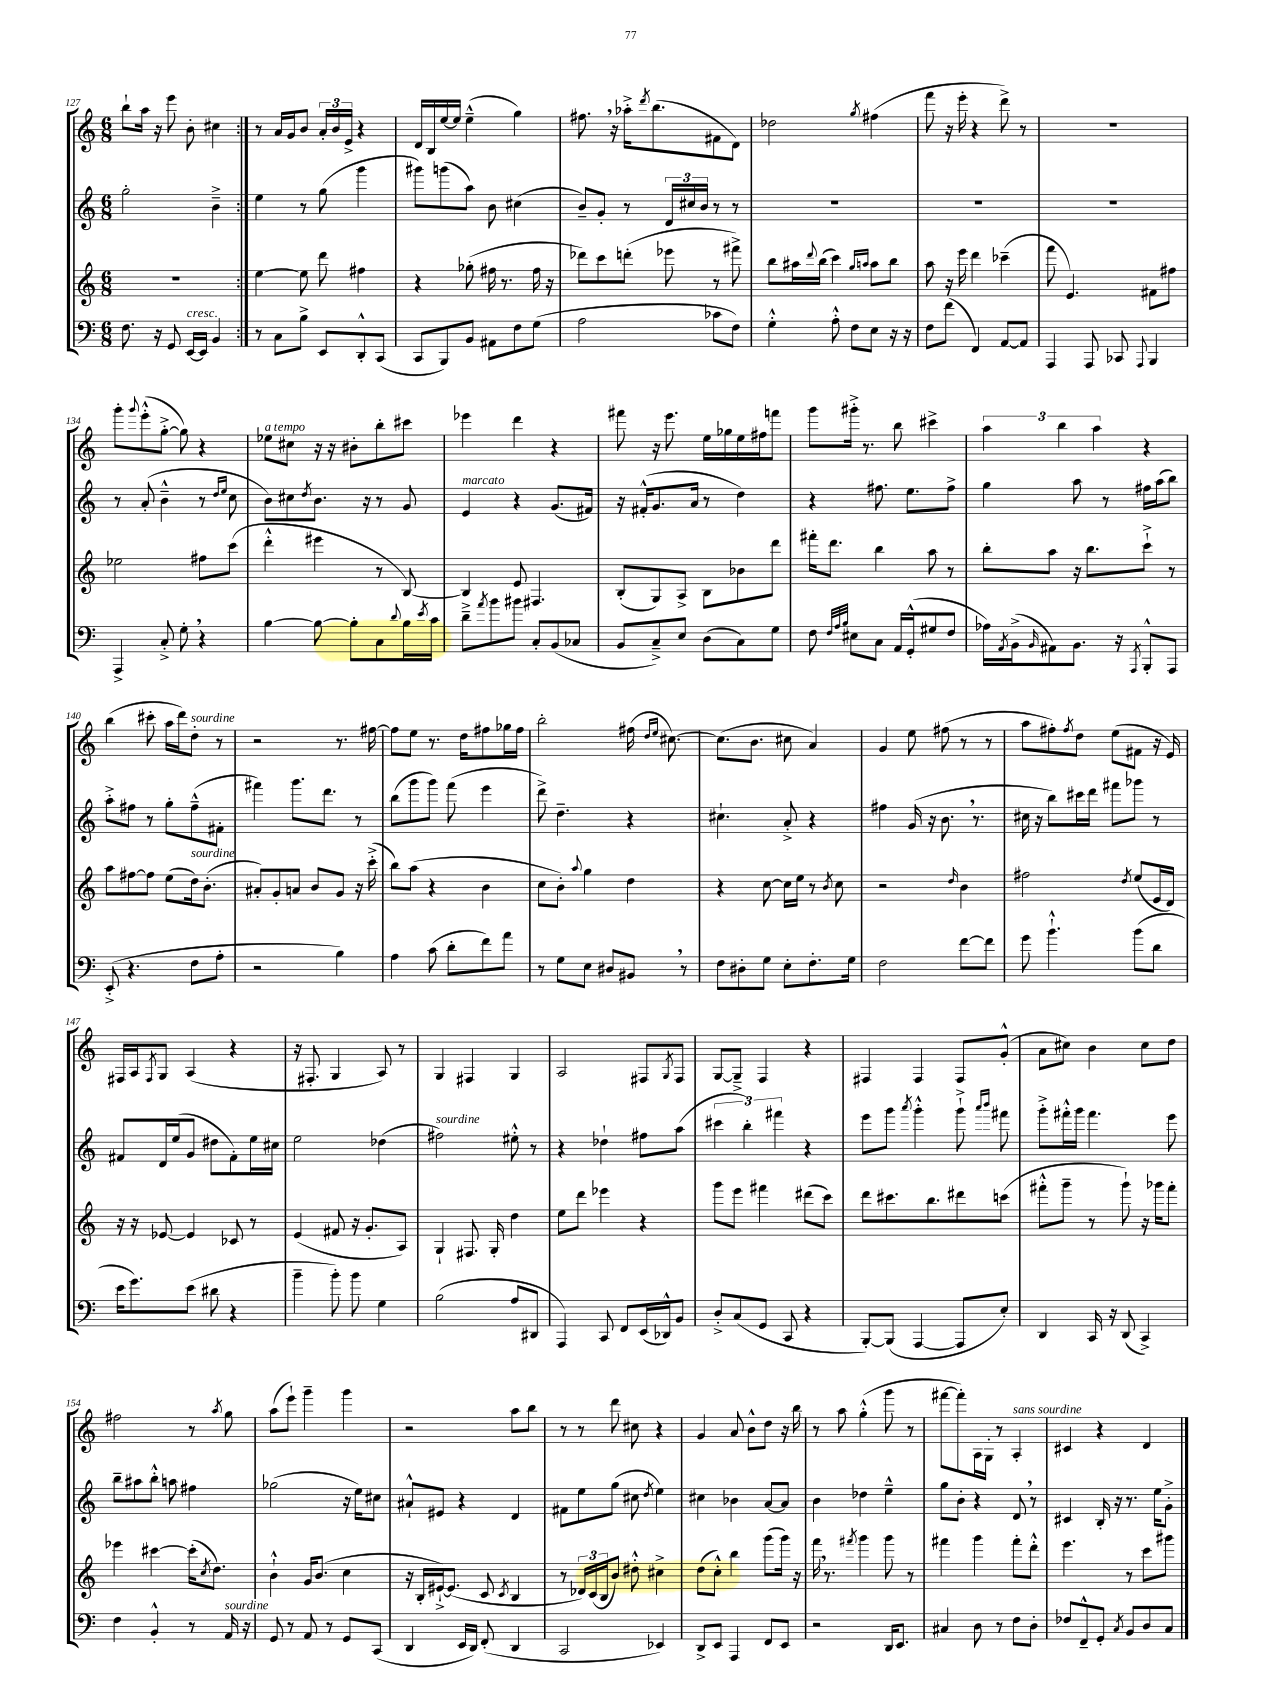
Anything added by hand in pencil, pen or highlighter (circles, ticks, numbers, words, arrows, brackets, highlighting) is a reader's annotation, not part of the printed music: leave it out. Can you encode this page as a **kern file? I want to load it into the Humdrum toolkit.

**kern	**kern	**kern	**kern
*staff4	*staff3	*staff2	*staff1
*clefF4	*clefG2	*clefG2	*clefG2
*k[]	*k[]	*k[]	*k[]
*M6/8	*M6/8	*M6/8	*M6/8
8.F\	2.r	2gg'\	8bb`\L
.	.	.	16aa\Jk
16r	.	.	16r
8GG/	.	.	8eee\
[16EE/LL	.	.	8b'\
16EE/]JJ	.	.	.
4BB/	.	4b~^\	4cc#\
=:|!	=:|!	=:|!	=:|!
8r	[4ee\	4ee\	8r
8C\L	.	.	16a/LL
.	.	.	16g/J
8B^\J	8ee\]	8r	8b/J
8EE/L	8ddd\	(8gg\	24a'/LL
.	.	.	24b/
.	.	.	24e^/JJ
8DD'^^/	4ff#\	4ggg\	4r
(8CC/J	.	.	.
=	=	=	=
8CC/L	4r	8ggg#\L)	16d/LL
.	.	.	16B/
8BBB/)	.	(8ggg\	[16ee/
.	.	.	16ee/]JJ
8BB/J	(8gg-'\	8aa\J)	(4ee~^^\
8AA#\L	16ff#\	8b\	.
.	8.r	.	.
8F\	.	(4cc#\	4gg\)
(8G\J	16ff#\	.	.
.	16r	.	.
=	=	=	=
2A\	8ddd-\L)	8b~/L)	8.ff#\
.	8ccc\	8g'/J	.
.	.	.	16r
.	(8ddd'\J	8r	16aa-'^\LK
.	.	.	8qddd/
.	.	.	(8.bb\
.	8eee-\	24d/LL	.
.	.	24cc#/	.
.	.	24b/JJ	.
8c-\L	8r	8r	8f#\
8F\J)	8fff#^\)	8r	8d\J)
=	=	=	=
4G'^^\	8bb\L	2.r	2dd-\
.	16aa#\L	.	.
.	8qqddd/	.	.
.	(16bb\JJ	.	.
8A'^^\	4ccc\)	.	.
8F\L	.	.	.
.	16qqgg/LL	.	.
.	16qqaa/JJ	.	8qgg/
8E\J	8aa\L	.	(4ff#\
16r	8bb\J	.	.
16r	.	.	.
=	=	=	=
8F\L	8aa\	2.r	8fff\
(8f\J	16r	.	16r
.	16eee\	.	16eee'\
4FF/)	4ddd\	.	4r
[8AA/L	(4ccc-~\	.	8ddd^\)
8AA/]J	.	.	8r
=	=	=	=
4AAA/	8fff\	2.r	2.r
.	4.e/)	.	.
8AAA/	.	.	.
8CC-/	.	.	.
8qqAAA/	.	.	.
4BBB/	8f#\L	.	.
.	8ff#\J	.	.
=	=	=	=
4AAA^/	2ee-\	8r	8ggg'\L
.	.	.	8qqggg/
.	.	(8a'/	(8eee'^^\
8C'^/	.	4b~^^\	[8gg'^\J
8G'\	.	.	8gg\])
4r	8ff#\L	8r	4r
.	.	16qqdd/LL	.
.	.	16qqee/JJ	.
.	(8ccc\J	8cc\	.
=	=	=	=
[4B\	4ddd'^^\	8b\L)	8ee-\L
.	.	8cc#\	8cc#\J
.	.	8qdd/	.
8B\_	4eee#\	8.b\J	16r
.	.	.	16r
8B'\]L	.	.	8b#'\L
.	.	16r	.
8C\	8r	8r	8bb'\
8qqd/	.	.	.
16B\L	[8B/)	8g/	8ccc#\J
8qe/	.	.	.
16c\JJ	.	.	.
=	=	=	=
8d~^\L	4B/]	4e/	4eee-\
8qa/	.	.	.
8b\	.	.	.
8b#\J	8e/	4r	4ddd\
8C'/L	4.F#/	.	.
(8BB/	.	(8.g/L	4r
8C-/J	.	.	.
.	.	16f#/Jk)	.
=	=	=	=
8BB/L	(8B'/L	16r	8fff#\
.	.	(16f#'^^/LK	.
8C~^/)	8G/)	8.g/	16r
.	.	.	8.eee\
8E/J	8A^/J	.	.
.	.	16a/Jk	.
(8D\L	8B\L	8r	16ee\LL
.	.	.	16gg-\
8C\)	8b-\	4dd\)	16ee\
.	.	.	16ff#\J
8G\J	8ddd\J	.	8fff\J
=	=	=	=
8F\	16fff#'\LK	4r	8ggg\L
.	8.ddd\J	.	.
32qqF/LLL	.	.	.
32qqA/	.	.	.
32qqB/JJJ	.	.	.
8E#\L	.	.	16ggg#'^\Jk
.	.	.	8.r
8C\J	4bb\	8.ff#\	.
16AA/LL	.	.	8bb\
(16GG'^^/J	.	8.ee\L	.
8G#/	8aa\	.	4ccc#^\
8F/J	8r	8ff#^\J	.
=	=	=	=
16A-\LL)	8bb'\L	4gg\	6aa\
8qAA/	.	.	.
(16BB^\J	.	.	.
16qqBB/	.	.	.
8AA#\)	8aa\J	.	.
.	.	.	6bb\
8.BB\J	16r	8aa\	.
.	8.bb\L	.	.
.	.	.	6aa\
.	.	8r	.
16r	.	.	.
8qAAA/	.	.	.
8BBB'^^/L	8ccc`^\J	16ff#\LL	4r
.	.	(16aa\J	.
8AAA/J	8r	8bb\J)	.
=	=	=	=
(8EE'^/	8aa\L	8aa'^\L	(4bb\
4.r	[8ff#\	8ff#\J	.
.	8ff#\]J	8r	8ccc#'\
.	(8ee\L	8gg'\L	16aa\LL
.	.	.	16ddd\J)
8F\L	16dd\k)	(8ff#~^^\	8dd'\J
.	(8.b'\J	.	.
8A'\J	.	8f#'\J	8r
=	=	=	=
2r	8a#'/L)	4fff#\)	2r
.	8g'/	.	.
.	8a/J	8.ggg\L	.
.	8b/L	.	.
.	.	8.ddd\J	.
4B\)	8g/J	.	8.r
.	16r	8r	.
.	(16ccc'^\	.	[16ff#\
=	=	=	=
4A\	8bb\L)	(8bb\L	8ff#\]L
.	(8aa\J	8ggg\	8ee\J
(8c\	4r	8ggg\J)	8.r
8d'\L	.	(8fff\	.
.	.	.	16dd\LK
8f\)	4b\	4eee\	8ff#\
8a\J	.	.	16gg-\L
.	.	.	16ff#\JJ
=	=	=	=
8r	8cc\L	8ddd^\)	2bb'\
8G\L	8b'\J)	4.dd~\	.
.	8qqaa/	.	.
8E\J	4gg\	.	.
8D#/L	.	.	.
8BB#/J	4dd\	4r	(16ff#\
.	.	.	16qqdd/LL
.	.	.	16qqee/JJ
.	.	.	[8.cc#\)
8r	.	.	.
=	=	=	=
8F\L	4r	4.cc#`\	(8.cc#\]L
8D#'\	.	.	.
.	.	.	8.b\J
8G\J	[8cc\	.	.
8E'\L	16cc\]LL	8a'^/	8cc#\
.	16ee\JJ	.	.
8.F'\	8r	4r	4a/)
.	8qb/	.	.
.	8cc\	.	.
16G\Jk	.	.	.
=	=	=	=
2F\	2r	4ff#\	4g/
.	.	(16g/	8ee\
.	.	16r	.
.	.	8.b\	(8ff#\
.	16qqdd/	.	.
[8f\L	4b\	.	8r
.	.	8.r	.
8f\]J	.	.	8r
=	=	=	=
8g\	2ff#\	16cc#\	8aa\L
.	.	16r	.
4.b`^^\	.	8bb\L)	8ff#'\)
.	.	.	8qff#/
.	.	16ccc#\L	8dd\J
.	.	16ddd\JJ	.
.	.	8fff#\L	(8ee\L
.	8qdd/	.	.
(8b\L	(8ee/L	8ggg-\J	8f#\J
8d\J	16e/L	8r	16r
.	16d/JJ)	.	16e/)
=	=	=	=
16e\LK	16r	8f#/L	16F#/LL
8.g\)	16r	.	16A/J
.	.	.	8qF#/
.	[8e-/	16d/L	8G/J
.	.	(16ee/J	.
(8e\J	4e-/]	8g/J	(4A/
8d#\	.	8dd#\L	.
4r	8c-/	8f#'\)	4r
.	8r	16ee\L	.
.	.	16cc#\JJ	.
=	=	=	=
4b~\	(4e/	2ee\	16r
.	.	.	8.F#'/
8b'\)	8f#/	.	4G/
8b\	16r	.	.
.	8.g'/L	.	.
4G\	.	(4dd-\	8A/)
.	8A/J)	.	8r
=	=	=	=
(2B\	4G`/	2ff#\)	4G/
.	8.F#/	.	4F#/
.	16G'/	.	.
8A/L	4dd\	8ee#'^^\	4G/
8DD#/J	.	8r	.
=	=	=	=
4AAA/)	8ee\L	4r	2A/
.	8ddd\J	.	.
8CC/	4eee-\	4dd-`\	.
8FF/L	.	.	.
(16EE/L	4r	8ff#\L	8F#/L
16DD-^^/J)	.	.	.
.	.	.	8qG/
8BB/J	.	(8aa\J	8F#/J
=	=	=	=
8D'^/L	8ggg\L	6ccc#\	[8G/L
(8C/	8eee\J	.	8G~^/]J
.	.	6bb'\)	.
8GG/J	4fff#\	.	4F/
.	.	6fff#\	.
8CC/	.	.	.
4r	(8ddd#\L	4r	4r
.	8ccc\J)	.	.
=	=	=	=
[8BBB'/L)	8ddd\L	8eee\L	4F#/
(8BBB/]J	8.ccc#\	8ggg\J	.
.	.	8qaaa/	.
[4AAA/	.	4ggg'^^\	4F#/
.	8.bb\	.	.
8AAA/]L	8ddd#\	8ggg`^\	8F#/L
.	.	16qqaaa/LL	.
.	.	16qqbbb/JJ	.
8E'/J)	(8ccc\J	8fff#\	(8g'^^/J
=	=	=	=
4DD/	8fff#'^^\L	8ggg'^\L	8a\L
.	8ggg~\J	16fff#'^^\L	8cc#\J)
.	.	16ggg\JJ	.
16CC/	8r	4.fff#\	4b\
16r	.	.	.
(8DD/	8ggg`\)	.	.
4CC^/)	16r	.	8cc#\L
.	16ggg-\LK	.	.
.	8fff#'\J	8eee\	8dd\J
=	=	=	=
4F\	4eee-\	8bb~\L	2ff#\
.	.	8aa#\	.
4BB'^^/	[4ccc#\	8bb'^^\J	.
.	.	8aa\	.
8r	(16ccc#'\]LK	4ff#\	8r
.	8qcc/	.	.
.	8.dd\J)	.	.
.	.	.	8qaa/
16AA/	.	.	8gg\
16r	.	.	.
=	=	=	=
8GG/	4b`^^\	(2gg-\	(8aa\L
8r	.	.	8eee`\J)
8AA/	16g/LK	.	4ggg~\
.	(8.b/J	.	.
8r	.	.	.
8GG/L	4cc\	16r	4ggg\
.	.	16ee\LK)	.
(8CC/J	.	8cc#\J	.
=	=	=	=
4DD/	16r	8a#`^^/L	2r
.	16B'/LL	.	.
.	[16e#`^/J)	8e#/J	.
.	(8.e#/]J	.	.
16EE/LL	.	4r	.
16DD/JJ)	.	.	.
(8FF'/	8c/	.	.
.	8qc/	.	.
4DD/	4B/	4d/	8aa\L
.	.	.	8bb\J
=	=	=	=
2CC/	8r	8f#\L	8r
.	24d-/LL)	8ee\	8r
.	(24c/	.	.
.	24B/J	.	.
.	8b/J)	(8gg\J	8ddd\
.	8dd#'^^\	8cc#\	8cc#\
.	.	8qdd/	.
4EE-/)	4cc#^\	4ee\)	4r
=	=	=	=
8DD^/L	(8dd\L	4cc#\	4g/
8EE/J	8cc'^^\J)	.	.
4AAA/	4bb\	4b-\	8a/
.	.	.	8b^^\L
8FF/L	(8ggg\L	[8a/L	8dd\J
8EE/J	16ggg\Jk)	8a/]J	16r
.	16r	.	16bb\
=	=	=	=
2r	16fff\	4b\	8r
.	8.r	.	.
.	.	.	8aa\
.	8qfff#/	.	.
.	4ggg\	4dd-\	(4gg'^^\
16DD/LK	8ggg\	4ee~^^\	8ggg\
8.EE/J	.	.	.
.	8r	.	8r
=	=	=	=
4C#/	4fff#\	8gg\L	[8fff#\L
.	.	8b'\J	8fff#'\])
8D\	4ggg\	4r	16A\L
.	.	.	16G'\JJ
8r	.	.	8r
8F\L	8fff#'\L	8d/	4A'/
8D'\J	8ddd'^^\J	8r	.
=	=	=	=
8F-/L	4.eee\	4c#/	4c#/
8FF~^^/	.	.	.
8GG'/J	.	16B'/	4r
.	.	16r	.
8qC/	.	.	.
8BB/L	8r	8.r	.
8D/	8ccc\L	.	4d/
.	.	16ee\LK	.
8C/J	8ggg#\J	8g'^\J	.
==	==	==	==
*-	*-	*-	*-
